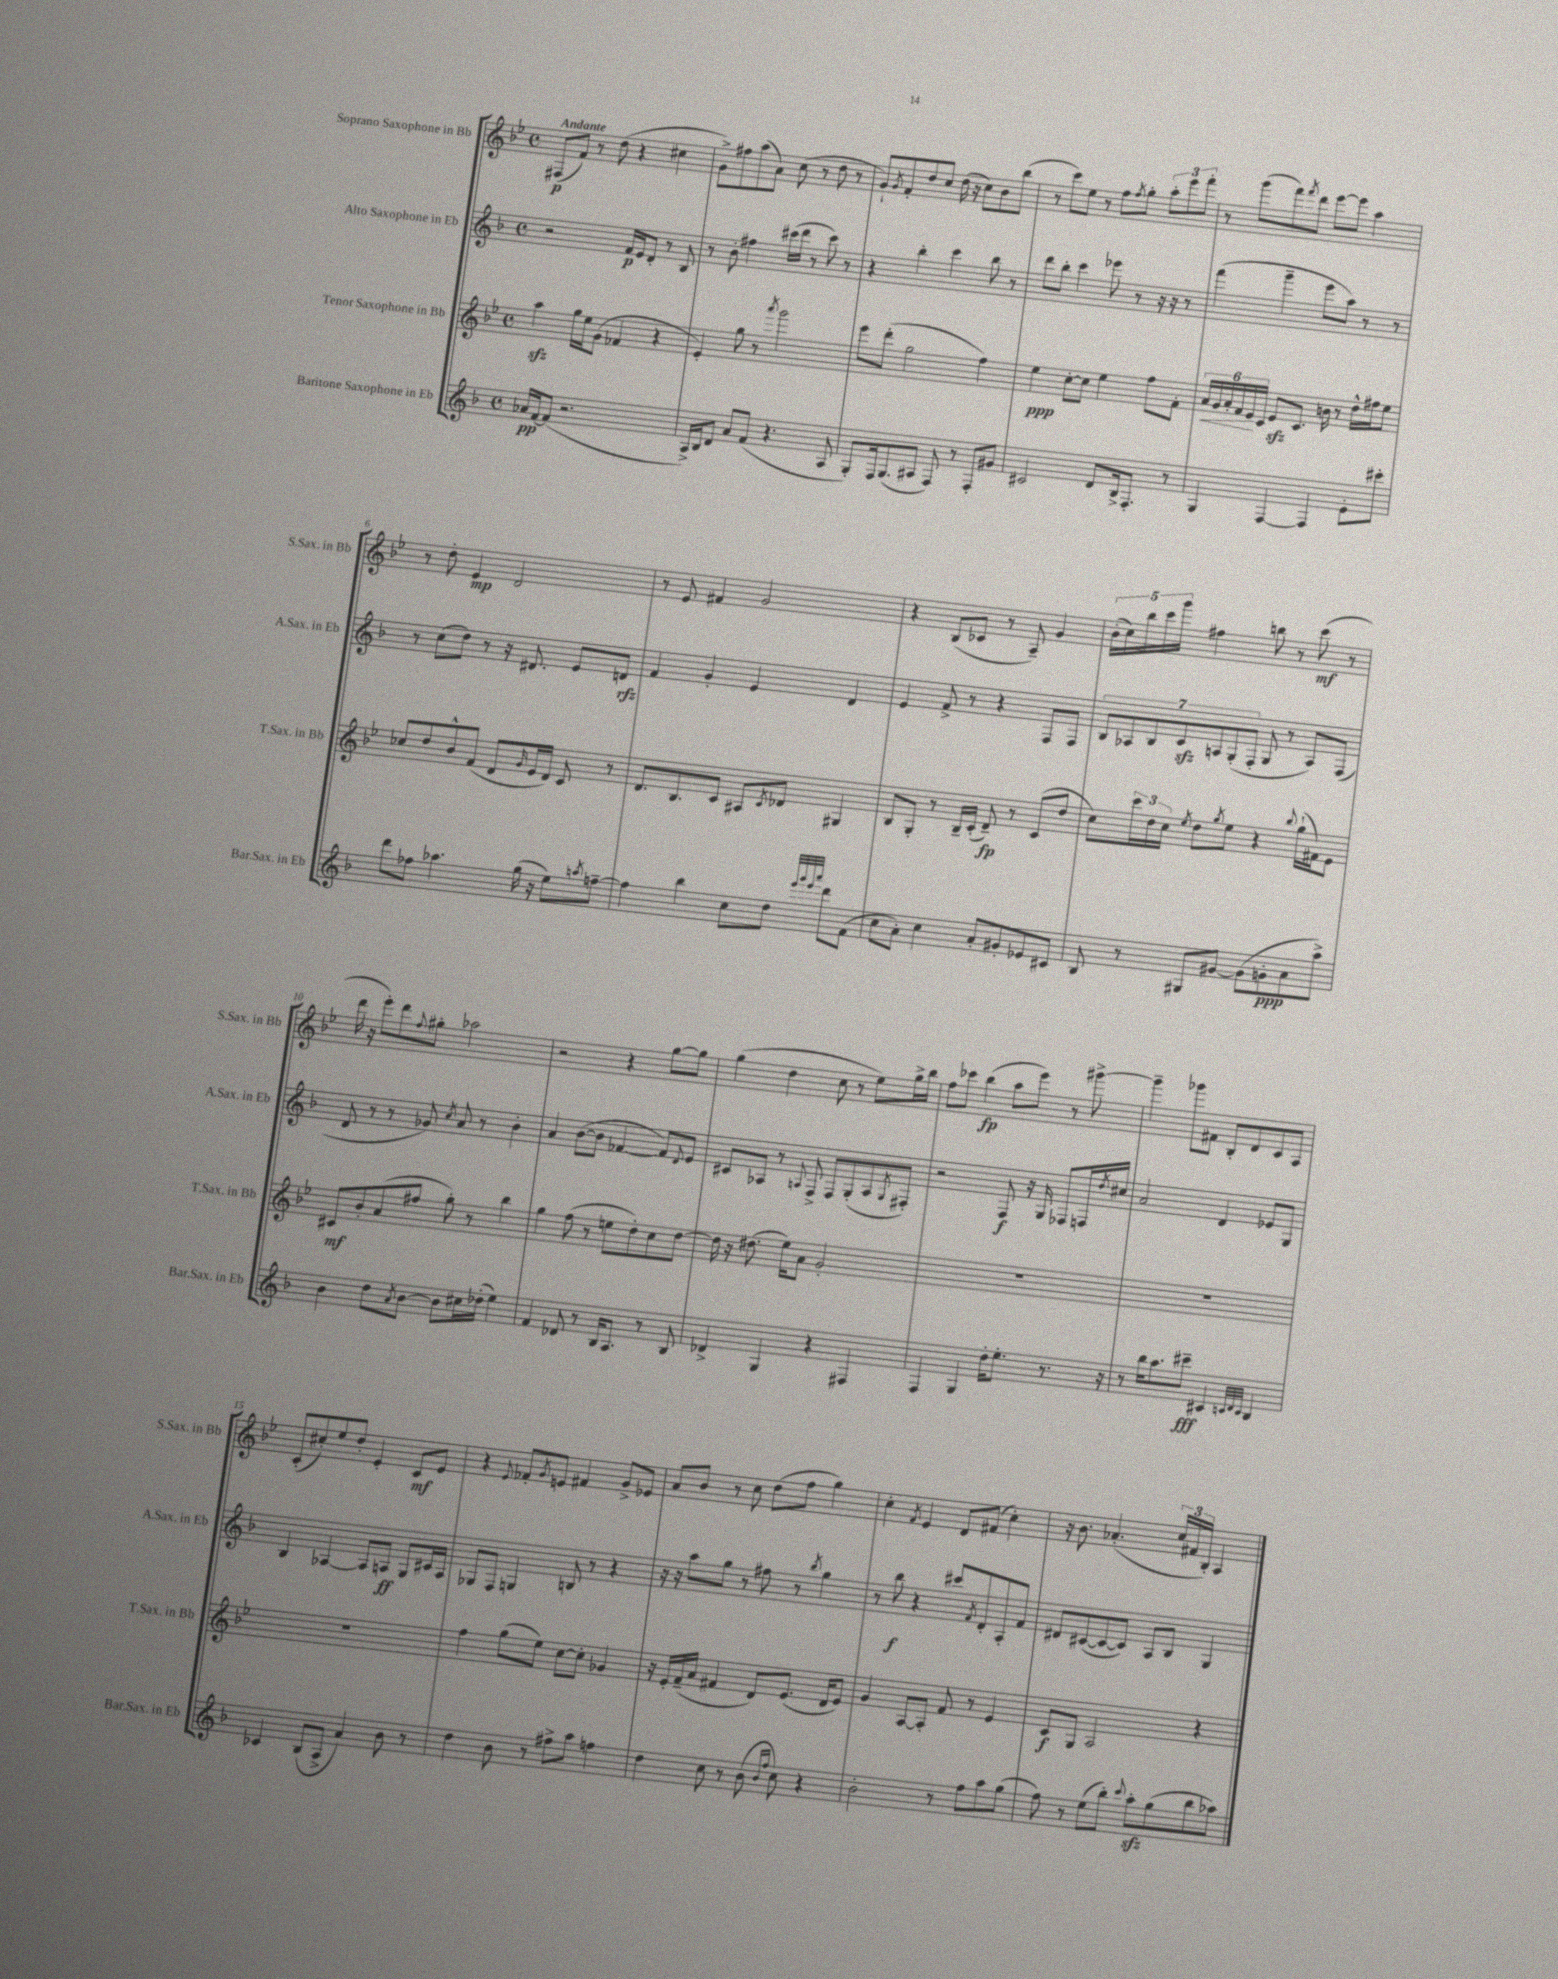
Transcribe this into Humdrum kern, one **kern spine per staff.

**kern	**kern	**kern	**kern
*staff4	*staff3	*staff2	*staff1
*clefG2	*clefG2	*clefG2	*clefG2
*k[b-]	*k[b-e-]	*k[b-]	*k[b-e-]
*M4/4	*M4/4	*M4/4	*M4/4
*met(c)	*met(c)	*met(c)	*met(c)
16a-	4aa	2r	(8F#
[16f	.	.	.
(8f]	.	.	8f)
2.r	16gg	.	8r
.	16ee-	.	.
.	(8g	.	(8dd
.	4f-	16f	4r
.	.	16e	.
.	.	8d'	.
.	4r	8r	4cc#
.	.	8B-	.
=	=	=	=
16A^)	4e-')	8r	8g^)
16B-	.	.	.
8d	.	8b-'	8ff#
8a	8gg	4ff#	(8aa
(8f	8r	.	8a)
.	8qaaa	.	.
4.r	2ggg	(16ccc#	(8cc
.	.	16ddd	.
.	.	8r	8r
.	.	8ccc#)	8dd
8A	.	8r	8r
=	=	=	=
8G')	8eee-	4r	8g`)
.	.	.	8qg
16F	(8ddd'	.	8f'
(8.G	.	.	.
.	2gg	4bb-'	8dd
8A#	.	.	8cc
8F)	.	4ccc	(16dd
.	.	.	16r
8r	.	.	8cc)
8F'	4ff)	8bb-	8b-
8g#	.	8r	(8bb-
=	=	=	=
2c#	4ee-	8ddd	8r
.	.	8bb-'	8ccc)
.	[8cc'	4ccc	8ee-
.	8cc]	.	8r
8d	4ee-	8eee-	8ff
.	.	.	8qff
16B-^	.	8r	8gg'
8.F'	.	.	.
.	8ff	16r	12aa'
.	.	16r	.
.	.	.	12eee-
8r	8f'	8r	.
.	.	.	12fff'
=	=	=	=
4G	24a	(4fff	8r
.	24g	.	.
.	24a'	.	.
.	24f	.	(8ggg
.	24e-	.	.
.	24c	.	.
[4F	8e-	4ggg~	8fff)
.	.	.	8qfff
.	8.c	.	8ddd
4F]	.	8eee	[8eee-
.	16b	.	.
.	8r	8aa)	8eee-]
8e'	16dd^^	8r	4aa
.	16ff#	.	.
8ccc#'	8ee-	8r	.
=	=	=	=
8ddd	8cc-	8r	8r
8ff-	8dd	(8cc	8dd'
4.aa-	8b-^^	8dd)	4e-
.	(8f	8r	.
.	8d	16r	2d
.	.	8.d#	.
.	16qqg	.	.
(16gg	16e-	.	.
16r	16d)	.	.
8ee)	8c	8e	.
8qaa	.	.	.
[8ff~	8r	8d	.
=	=	=	=
4ff]	8.d	4f	8r
.	.	.	8e-
.	8.B-	.	.
4bb-	.	4g'	4f#
.	8c	.	.
8cc	8A#	4e	2g
.	8qc	.	.
8dd	8d-	.	.
32qqeee	.	.	.
32qqggg	.	.	.
32qqeee	.	.	.
32qqaaa	.	.	.
8ddd	4G#	4d	.
(8f	.	.	.
=	=	=	=
8cc	8B-	4e	4r
8a')	8G'	.	.
4cc	8r	8f^	(8B-
.	16B-~	8r	8c-
.	(16c'	.	.
8a'	8d~)	4r	8r
8g#'	8r	.	8A~)
8e-	(8c	8F	4g
8c#	8dd	8F	.
=	=	=	=
8B-	8cc)	14B-	(20b-'
.	.	.	20cc)
.	.	14A-	.
.	.	.	20bb-
8r	24ccc	.	.
.	.	14B-	.
.	.	.	20ccc
.	24dd	.	.
.	.	.	20ggg
.	24cc	.	.
.	.	14c	.
.	8qee-	.	.
8G#	8dd	.	4ff#
.	.	14A	.
.	.	(14G'	.
.	8qgg	.	.
[8g#	8ee-	.	.
.	.	14F'	.
(8g#]	4r	8G	8bb
8g'	.	8r	8r
.	8qqbb-	.	.
8a	(16gg`	8A)	(8ccc
.	16f#)	.	.
8aa^)	8e-	(8F	8r
=	=	=	=
4b-	8c#	8d	16ddd
.	.	.	16r
.	8b-'	8r	8eee-')
8dd	(8a	8r	8ddd
8qa	.	.	8qqff
[8b-	8ff#	8g-)	8gg#'
.	.	8qcc	.
8b-]	8gg')	8a	2aa-
16cc#	8r	8r	.
(16dd-'	.	.	.
4ee)	4bb-	4b-'	.
=	=	=	=
4f	4gg	4a	2r
8d-	(8ff	([8b-	.
8r	8r	8b-]	.
16B-	8ee	[4f-	4r
8.A	.	.	.
.	8dd')	.	.
8r	8cc	8f-])	[8gg
.	.	8qqd	.
8B-	[8dd	8e	8gg]
=	=	=	=
4d-^	16dd]	8c#	(4gg
.	16r	.	.
.	(8.dd#	8A-	.
4G	.	8r	4dd
.	16ee-)	.	.
.	.	8qqA	.
.	8a	8F^	.
4r	2g'	8F	8cc
.	.	(8G'	8r
4F#	.	8A	8ee-)
.	.	8qG	.
.	.	8F#')	16gg^
.	.	.	16bb-
=	=	=	=
4F	1r	2r	8ff
.	.	.	8ccc-
4G	.	.	(4bb-
16dd'	.	8F	8aa
8.ee'	.	.	.
.	.	16r	8eee-)
.	.	16G	.
8.r	.	8F-	8r
.	.	16F	[8ggg#^
.	.	8qdd	.
16r	.	16cc#	.
=	=	=	=
8r	1r	2a	4ggg#~]
16bb-	.	.	.
8.aa	.	.	.
.	.	.	8ggg-
8ccc#~	.	.	8f#
4c#	.	4d	8B-'
.	.	.	8d
32qqc	.	.	.
32qqd	.	.	.
32qqc	.	.	.
4B-	.	8e-	8c
.	.	8G	8A
=	=	=	=
4c-	1r	4B-	(8c'
.	.	.	8cc#')
(8B-	.	[4A-	8ee-
8A^	.	.	8dd'
4a)	.	8A-]	4e-'
.	.	8A	.
8b-	.	8G	8c
8r	.	16c#	8e-
.	.	16A	.
=	=	=	=
4dd	4ff	8G-	4r
.	.	8F	.
.	.	.	8qqe-
8b-	(8gg	4G	8f-'
.	.	.	8qg
8r	8ee-)	.	8e
8ff#^	[8cc	8B	4f#
8aa	8cc']	8r	.
4ff	4g-	4r	8g^
.	.	.	8e-
=	=	=	=
4dd	16r	16r	8a
.	16e-'	16r	.
.	(16f~	8aa	8b-
.	16a	.	.
8cc	4f#	8gg	8r
8r	.	8r	8cc
(8b-	8d)	8ff#	(8dd
16qqb-	.	.	.
16qqff	.	.	.
8cc)	(8.e-	8r	8ff
.	.	8qbb-	.
4r	.	4gg	4gg)
.	16d	.	.
.	8e-)	.	.
=	=	=	=
2b-'	4g	8r	4cc'
.	.	8bb-	.
.	.	.	8qf
.	[8A	4r	4e-
.	8A']	.	.
8r	8f	8ccc#	8d
.	.	8qf	.
8ff	8r	8d'	(8f#
8aa	4e-	8A'	4cc')
(8gg	.	8f	.
=	=	=	=
8ff)	8c	8d#	16r
.	.	.	8.b-
8r	8G	([8c#	.
(8ee	2A	8c#_	(4.a-'
8bb-')	.	8c#])	.
8qqccc	.	.	.
8aa'	.	8A	.
(8gg	.	8B-	24cc
.	.	.	24f#
.	.	.	24B-')
8bb-	4r	4G	4A
8aa-)	.	.	.
==	==	==	==
*-	*-	*-	*-
